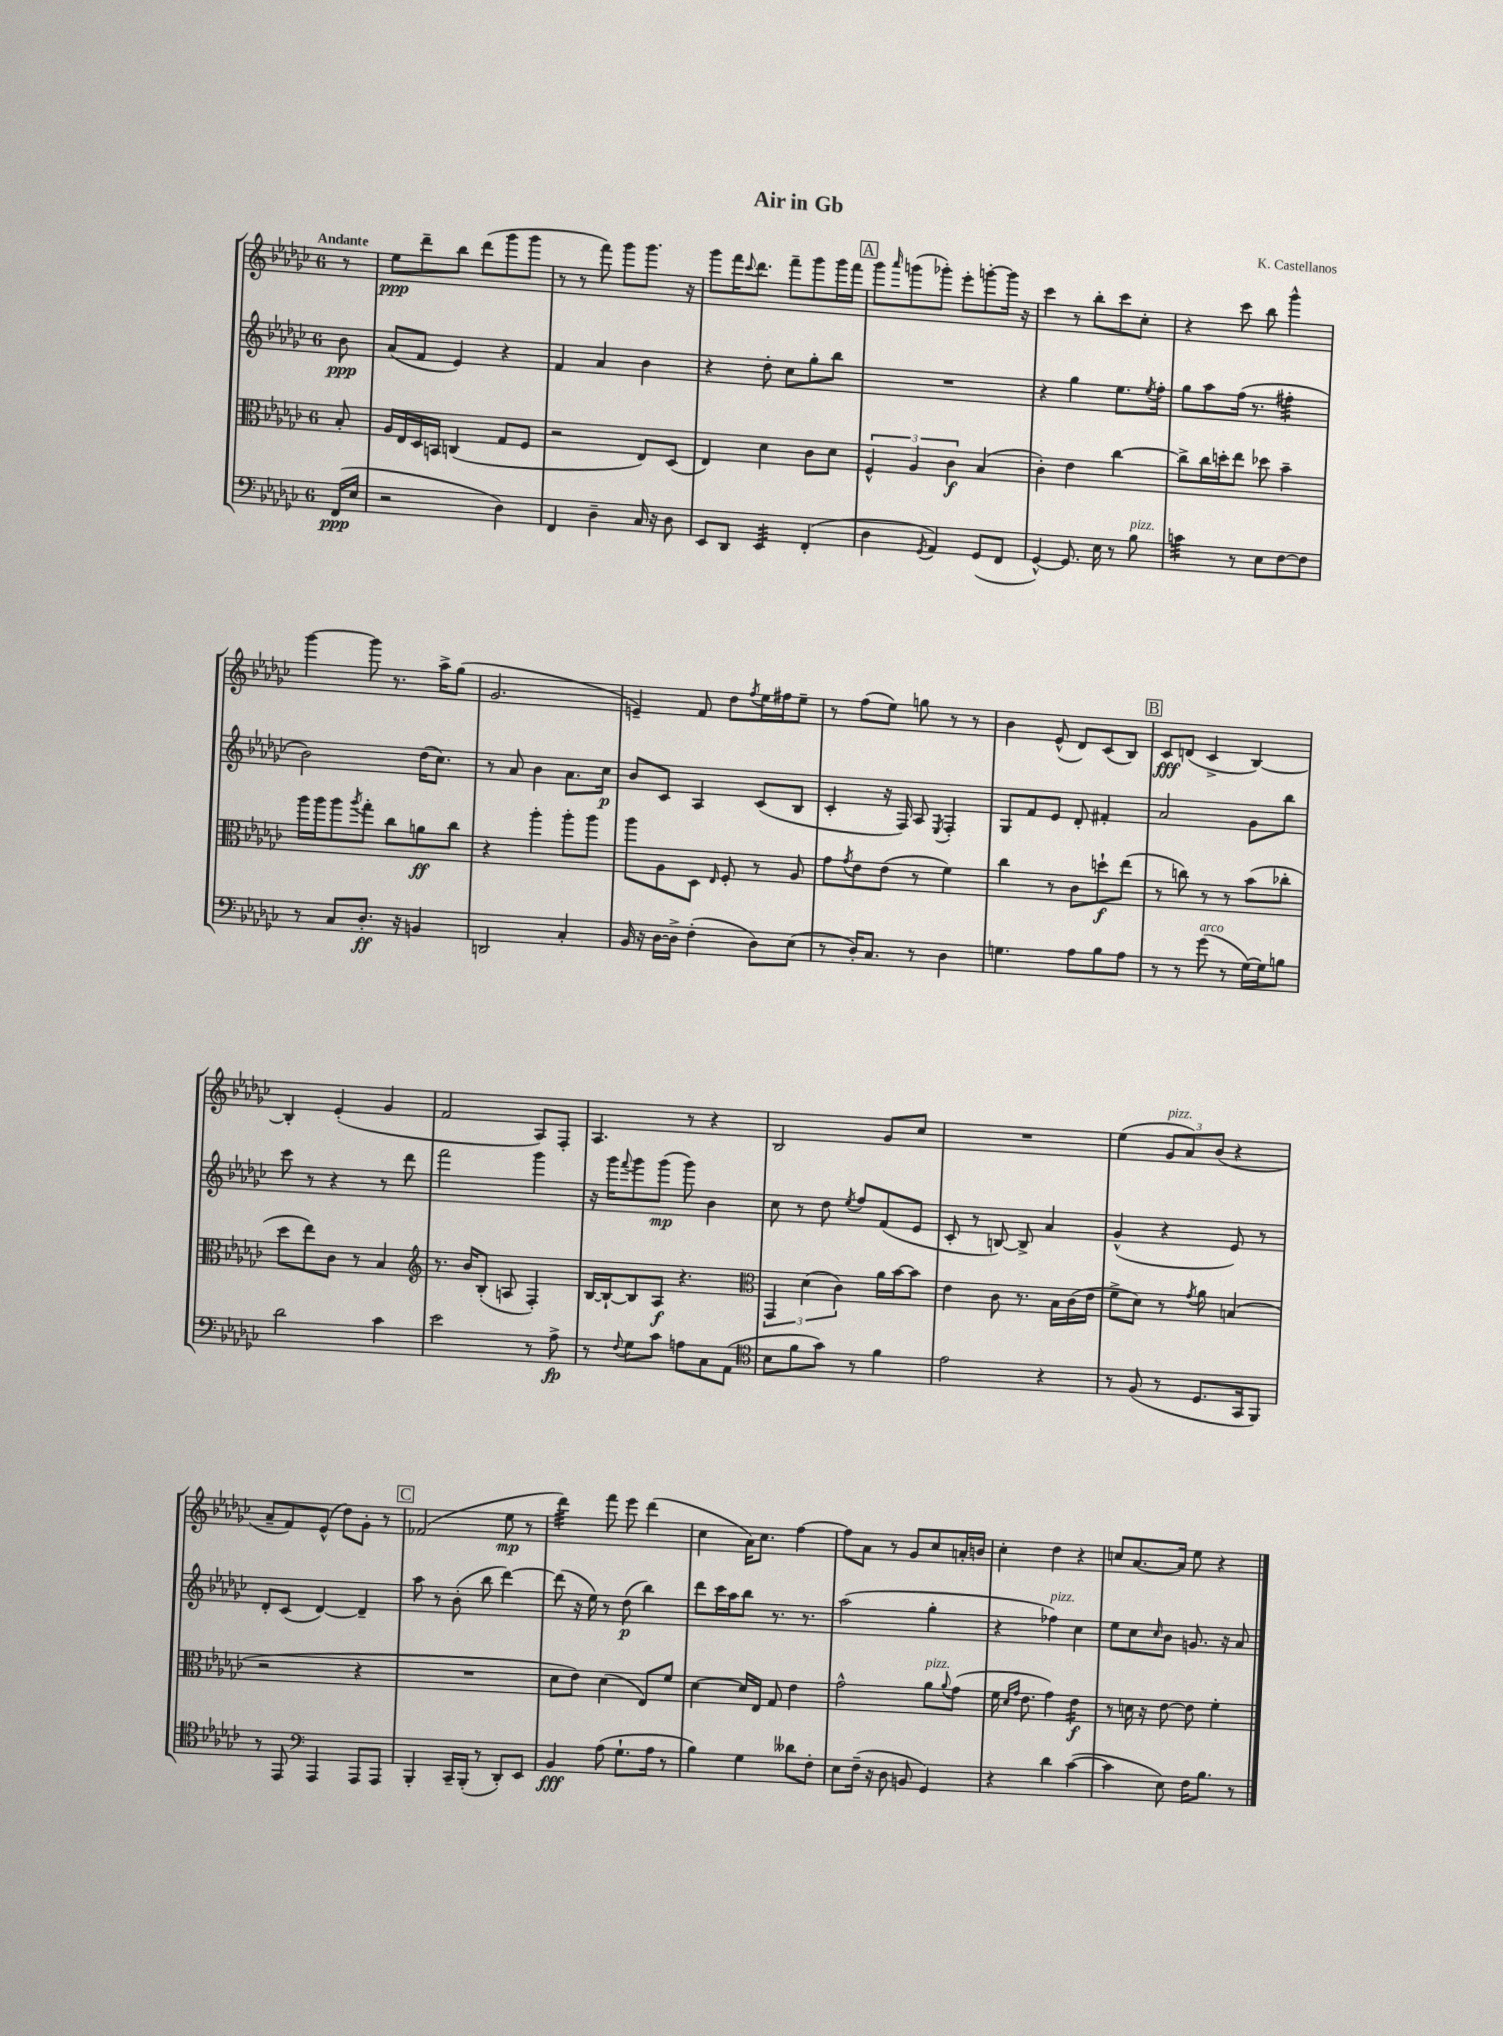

**kern	**kern	**kern	**kern
*staff4	*staff3	*staff2	*staff1
*clefF4	*clefC3	*clefG2	*clefG2
*k[b-e-a-d-g-c-]	*k[b-e-a-d-g-c-]	*k[b-e-a-d-g-c-]	*k[b-e-a-d-g-c-]
*M6/8	*M6/8	*M6/8	*M6/8
(16FF	8B-'	8b-	8r
16E-	.	.	.
=	=	=	=
2r	16A-	(8a-	8ee-
.	16E-	.	.
.	16D-	8f	8ddd-~
.	16BB	.	.
.	(4C	4e-)	8bb-
.	.	.	(8ddd-
4D-)	8G-	4r	8ggg-
.	8F	.	8ggg-
=	=	=	=
4FF	2r	4f	8r
.	.	.	8r
4D-~	.	4a-	8fff)
.	.	.	8ggg-
16C-	8E-)	4b-	8.ggg-
16r	.	.	.
8D-	(8D-	.	.
.	.	.	16r
=	=	=	=
8EE-	4E-)	4r	8ggg-
8DD-	.	.	16fff
.	.	.	8qqccc-
.	.	.	8.ddd-
4EE-	4d-	8dd-'	.
.	.	8cc-	8fff~
(4FF'	8c-	8gg-'	8ggg-
.	8d-	8bb-	16ggg-
.	.	.	16fff
=	=	=	=
4D-	6F^^	2.r	8ggg-
.	.	.	16qqaaa-
.	.	.	(8ggg
.	6A-	.	.
8qGG-	.	.	.
4AA-)	.	.	8ggg-')
.	6c-	.	.
.	.	.	8eee-'
(8GG-	(4B-	.	[8ggg'
8FF	.	.	16ggg]
.	.	.	16r
=	=	=	=
[4GG-^^)	4c-')	4r	4ccc-
8.GG-]	4e-	4gg-	8r
.	.	.	8bb-'
16E-	.	.	.
8r	[4cc-	8.ee-	8ccc-
8B-	.	.	8cc-'
.	.	8qee-	.
.	.	16ff'	.
=	=	=	=
4c	8cc-^]	8gg-	4r
.	16cc-	8aa-	.
.	16dd'	.	.
8r	8ee-	(16ff	8ccc-
.	.	8.r	.
8E-	8dd-	.	8bb-
[8F	4b-~	4ff#'	4ggg-^^
8F]	.	.	.
=	=	=	=
8r	16aa-	2b-)	[4ggg-
.	16aa-	.	.
8C-	8aa-	.	.
.	8qaa-	.	.
8.D-'	8gg-'	.	8ggg-]
.	8cc-	.	8.r
16r	.	.	.
4BB	8a	(16dd-	.
.	.	8.cc-)	16aa-^
.	8cc-	.	(8gg-
=	=	=	=
2DD	4r	8r	2.g-
.	.	8a-	.
.	4aa-'	4b-	.
4C-'	8aa-'	8.a-	.
.	8aa-	.	.
.	.	16cc-	.
=	=	=	=
16BB-	8aa-	8b-	4e~)
16r	.	.	.
[16D-	8A-	8c-	.
16D-^]	.	.	.
(4F'	8D-	4A-	8f
.	16qqE-	.	.
.	8F'	.	8dd-
.	.	.	8qff
8D-)	8r	(8c-	16ee-
.	.	.	16ff#
(8E-	8A-	8B-	8ee-~
=	=	=	=
8r	8g-	4c-'	8r
.	8qg-	.	.
16D-')	8e-	.	(8ff
8.C-	.	.	.
.	(8e-	16r	8ee-)
.	.	16F)	.
8r	8r	8A-	8gg
.	.	8qE-	.
4D-	4f)	4F'	8r
.	.	.	8r
=	=	=	=
4.G	4cc-	8G-	4b-
.	.	8f	.
.	8r	8e-	(8e-^^
8A-	8c-	8d-'	8d-)
8B-	8dd`	4f#'	(8c-
8A-	(8ee-	.	8B-)
=	=	=	=
8r	8r	2a-	8c-
8r	8cc)	.	(8d
(8g-	8r	.	4c-^
8r	8r	.	.
[16G-)	(8b-	8g-	[4B-)
16G-]	.	.	.
8B	8cc-'	8bb-	.
=	=	=	=
2d-	8dd-	8ccc-	4B-']
.	8ee-)	8r	.
.	8c-	4r	(4e-'
.	8r	.	.
4c-	4B-	8r	4g-
.	.	8ddd-	.
=	=	=	=
*	*clefG2	*	*
2e-	8.r	2fff	2f
.	16b-	.	.
.	(8B-'	.	.
.	8A	.	.
8r	4F')	4ggg-	8A-)
8A-^	.	.	8F'
=	=	=	=
8r	[16B-	16r	4.A-
.	16B-`_	16ggg-	.
8qqF	.	8qqfff	.
8G-	8B-]	8ggg-	.
8c-	8A-	(8ggg-	.
8A	4.r	8ggg-)	8r
8C-	.	4b-	4r
(8AA-	.	.	.
=	=	=	=
*clefC4	*clefC3	*	*
8B-	6GG-	8cc-	2B-
8f	.	8r	.
.	(6d-	.	.
8g-)	.	8dd-	.
.	6c-)	.	.
.	.	8qee-	.
8r	.	8ff	.
4f	16a-	(8f	8g-
.	[16b-	.	.
.	8b-]	8e-	8cc-
=	=	=	=
2e-	4e-	8c-'	2.r
.	.	8r	.
.	8c-	[8B)	.
.	8.r	8B^]	.
4r	.	4a-	.
.	16B-	.	.
.	(16c-	.	.
.	16e-	.	.
=	=	=	=
8r	8f^	(4g-^^	(4ee-
(8F	8d-)	.	.
8r	8r	4r	12g-
.	.	.	12a-)
.	8qg-	.	.
8.D-	8a-	.	.
.	.	.	(12b-
.	(4B	8e-)	4r
16GG-	.	.	.
8FF)	.	8r	.
=	=	=	=
8r	2r	8d-'	8a-~
8EE-	.	(8c-	8f)
*clefF4	*	*	*
4AAA-	.	[4d-)	(8e-^^
.	.	.	8dd-)
8AAA-	4r	4d-~]	8g-'
8AAA-	.	.	8r
=	=	=	=
4BBB-'	2.r	8aa-	(2f-
.	.	8r	.
16CC-~	.	(8b-'	.
(16BBB-'	.	.	.
8r	.	8bb-	.
8DD-')	.	[4ddd-)	8ee-
8EE-	.	.	8r
=	=	=	=
4BB-	8d-	(8ddd-]	4ddd-)
.	8e-)	16r	.
.	.	16ee-)	.
(8A-	(4d-	8r	8fff
8.G-`	.	(8dd-	8eee-
.	8E-)	4bb-)	(4ddd-
16A-	.	.	.
8r	8f	.	.
=	=	=	=
4B-)	[4d-	8ddd-	4cc-
.	.	16ccc-	.
.	.	16aa-	.
4G-	16d-]	8bb-	16a-)
.	16E-	.	8.cc-
.	8G-	8.r	.
8d--	4e-	.	[4ff
.	.	8.r	.
8F'	.	.	.
=	=	=	=
8E-	2g-^^	(2aa-	8ff]
(16F~	.	.	8a-
16r	.	.	.
8D-	.	.	8r
8BB	.	.	8g-
4GG-)	8a-	4gg-'	8cc-
.	8qqa-	.	.
.	(8g-	.	16a'
.	.	.	16b
=	=	=	=
4r	16f	4r	4cc-'
.	16qqd-	.	.
.	16qqg-	.	.
.	8.e-	.	.
4d-	4g-)	4ff-)	4dd-
([4c-	4e-	4cc-	4r
=	=	=	=
4c-]	8r	8ee-	8cc
.	16d	8cc-	[8.a-
.	16r	.	.
.	.	16qqcc-	.
8E-)	[8e-	8b-	.
.	.	.	16a-]
16F	8e-]	8.g	8ee-
8.B-	.	.	.
.	4f'	.	4r
.	.	16r	.
8r	.	8a-	.
==	==	==	==
*-	*-	*-	*-
